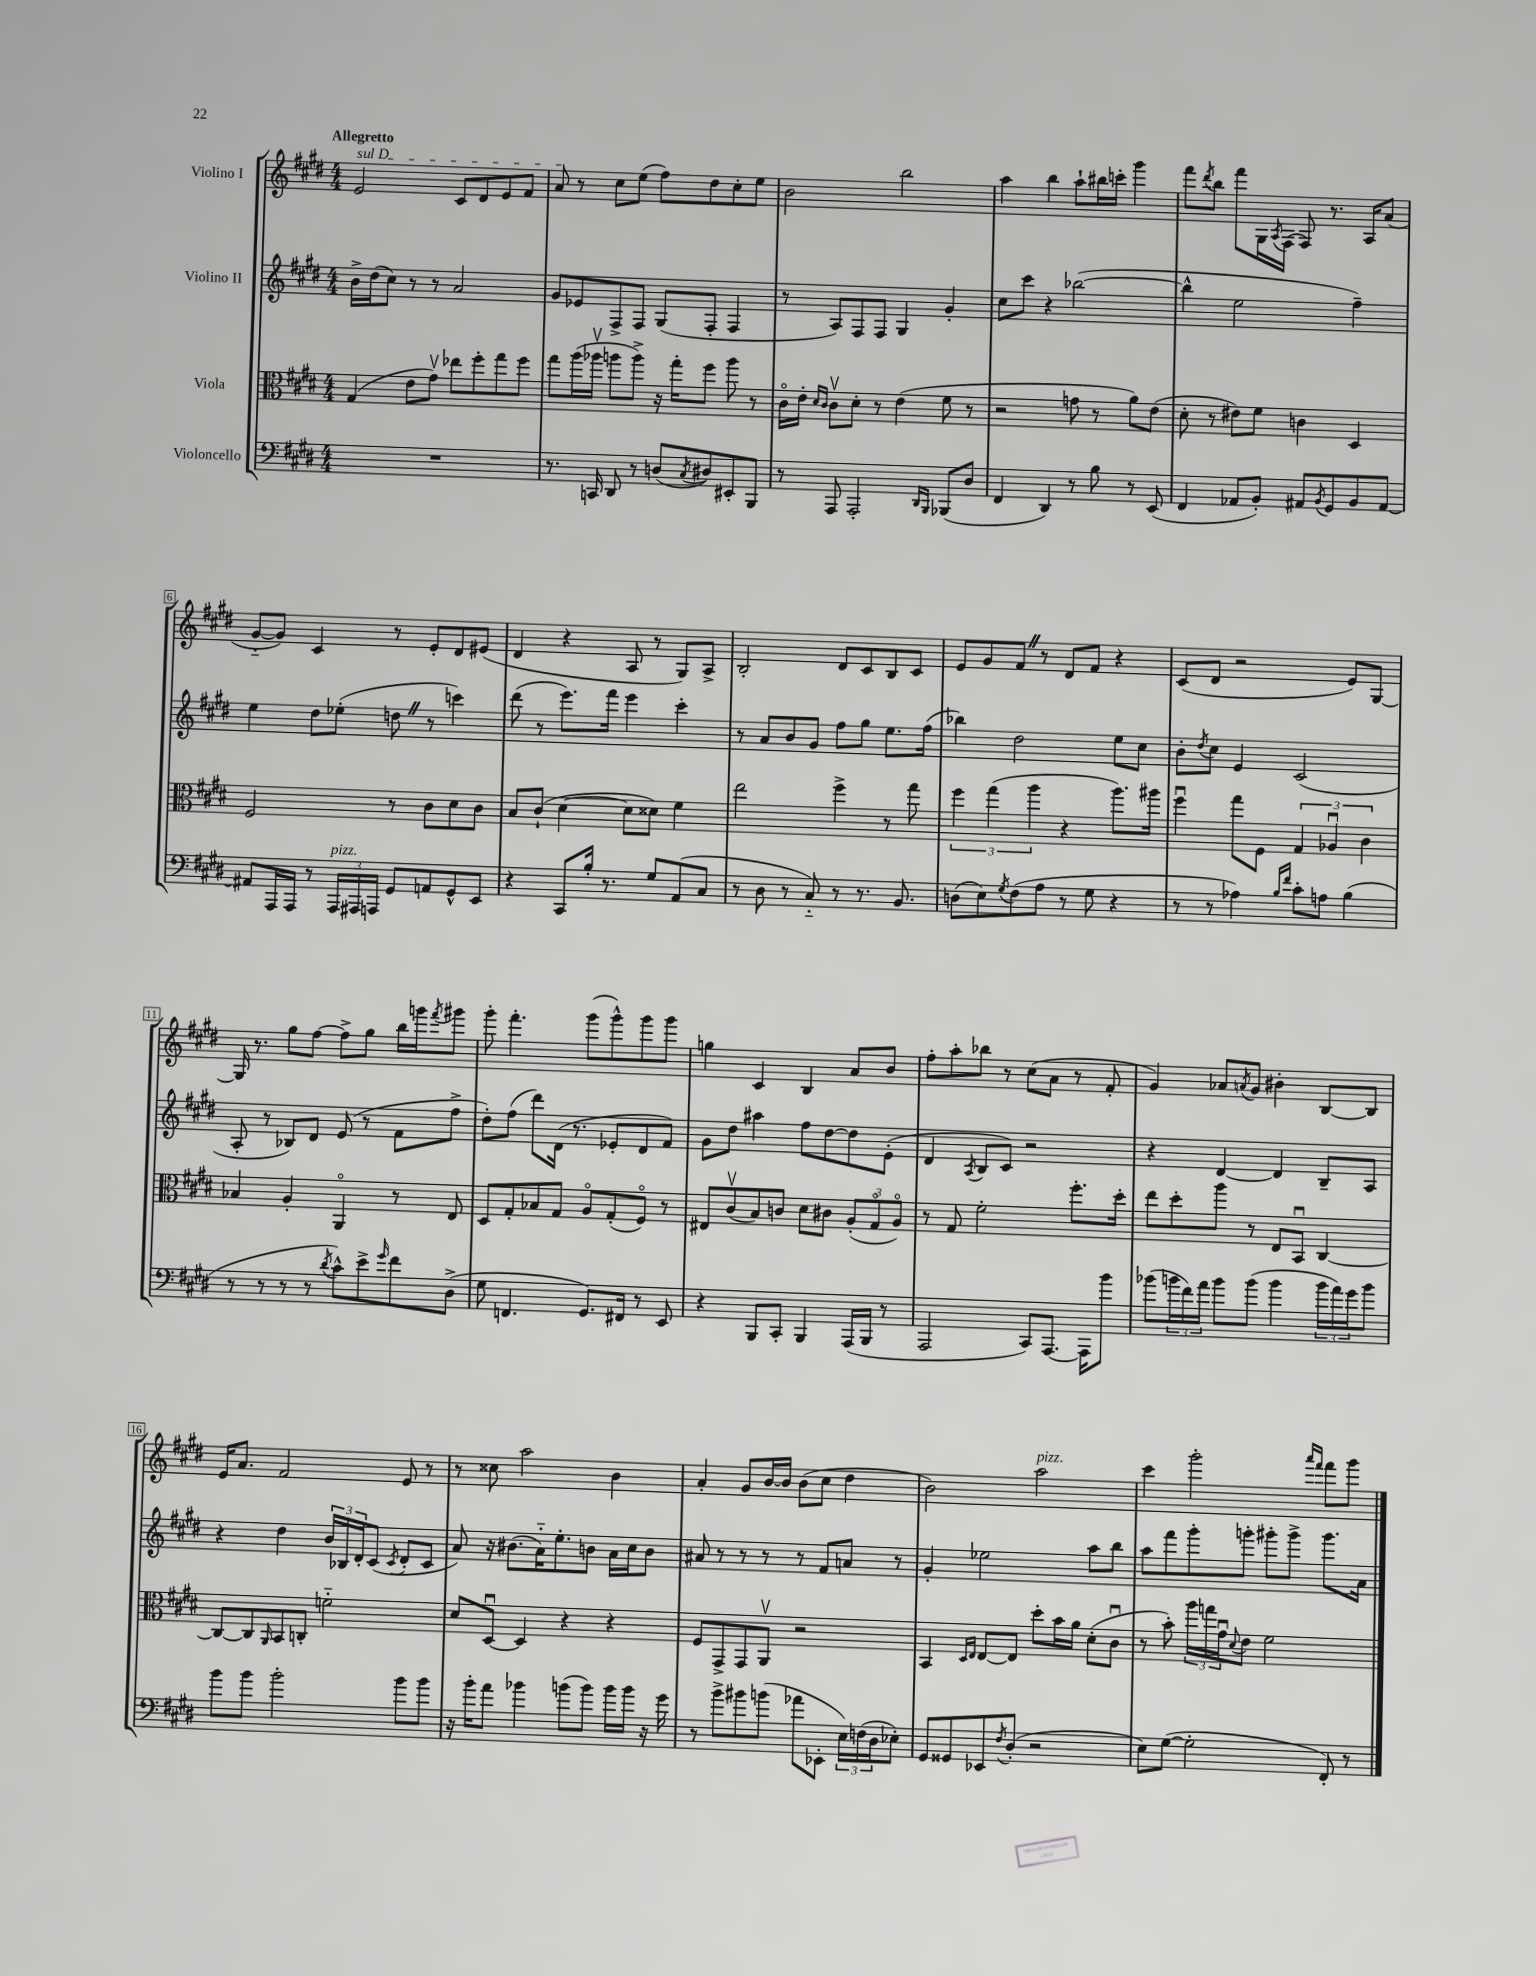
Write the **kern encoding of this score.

**kern	**kern	**kern	**kern
*part4	*part3	*part2	*part1
*staff4	*staff3	*staff2	*staff1
*I"Violoncello	*I"Viola	*I"Violino II	*I"Violino I
*clefF4	*clefC3	*clefG2	*clefG2
*k[f#c#g#d#]	*k[f#c#g#d#]	*k[f#c#g#d#]	*k[f#c#g#d#]
*M4/4	*M4/4	*M4/4	*M4/4
=1	=1	=1	=1
!	!	!	!LO:TX:a:B:t=Allegretto
!	!	!	!LO:TX:a:i:t=sul D
1r	(4G#/	16b^\LL	2e/
.	.	(16dd#\J	.
.	.	8cc#\J)	.
.	8e\L	8r	.
.	8g#v\J)	8r	.
.	8ee-X\L	2a/	8c#/L
.	8ff#'\	.	8d#/
.	8gg#\	.	8e/
.	8ff#\J	.	8f#/J
=2	=2	=2	=2
8.r	8gg#\L	8g#/L	8a/
.	(16aa\L	8e-X/	8r
16CCn/	16aa-Xv\JJ	.	.
8DD#/	8aan\L	8F#^/	8cc#\L
8r	8aa^\J)	8F#/J	(8ee\J
(8Dn/L	16r	(8G#/L	8ff#\L)
.	16gg#'\KL	.	.
8qC#/	.	.	.
8D#X/)	8ff#\J	8F#'/J	8dd#\
8EE#X'/	8aa\	4F#/	8cc#'\
8BBB/J	8r	.	8ee\J
=3	=3	=3	=3
8r	16c#\LL	8r	2b\
.	16e'\JJ	.	.
.	16qqd#/LL	.	.
.	16qqc#/JJ	.	.
8AAA/	8c#v\L	8A/L)	.
2AAA'/	8d#'\J	8F#/	.
.	8r	8F#/J	.
.	(4e\	4G#/	2bb\
16qqDD#/LL	.	.	.
16qqBBB/JJ	.	.	.
(8BBB-X/L	8f#\	4g#'/	.
8D#/J	8r	.	.
=4	=4	=4	=4
4FF#/	2r	8cc#\L	4aa\
.	.	8ccc#\J	.
4DD#/)	.	4r	4bb\
8r	8gn\	([2bb-X\	8aa`\L
8B\	8r	.	16bb#X\L
.	.	.	16cccn'\JJ
8r	8a\L)	.	4ggg#\
(8EE/	(8e\J	.	.
=5	=5	=5	=5
4FF#/	8d#'\	4bb-^^\]	8fff#\L
.	.	.	8qddd#/
.	8r	.	8bb\J
8AA-X/L	8e#X\L)	2ee\	8fff#\L
8BB'/J)	8f#\J	.	16G#\L
.	.	.	8qA/
.	.	.	(16F#\JJ
8AA#X/L	4cn\	.	8F#/)
8qBB/	.	.	.
8GG#/	.	.	8.r
8BB/	4D#/	4ff#~\)	.
.	.	.	16A/KL
[8AA#/J	.	.	(8a/J
!!LO:LB:g=z
=6	=6	=6	=6
8AA#X/L]	2F#/	4ee\	[8g#/L
16AAA/L	.	.	8g#/J])
16AAA/JJ	.	.	.
8r	.	8dd#\L	4c#/
!LO:TX:a:i:t=pizz.	!	!	!
24AAA/LL	.	(8ee-X'\J	.
24AAA#X/	.	.	.
24AAAn/JJ	.	.	.
8GG#/L	8r	8ddnZ\	8r
8AAn/	8c#\L	8r	8e'/L
8GG#^^/	8d#\	4cccn\)	8d#/
8EE/J	8c#\J	.	(8e#X/J
=7	=7	=7	=7
4r	8B/L	(8ddd#\	4d#/
.	(8c#`/J	8r	.
8CC#/L	[4d#\	8.eee\L)	4r
16B'/Jk	.	.	.
8.r	.	16fff#\Jk	.
.	8d#\L]	4eee\	8A/
8G#/L	8d##X\J)	.	8r
(8AA/	4f#\	4ccc#'\	8G#/L)
8C#/J	.	.	8A^/J
=8	=8	=8	=8
8r	2ee\	8r	2B'/
8D#\	.	8a/L	.
8r	.	8b/	.
8C#/)	.	8g#/J	.
8r	4ff#^\	8ff#\L	8d#/L
8.r	.	8gg#\J	8c#/
.	8r	8.ee\L	8B/
8.BB/	.	.	.
.	8gg#\	.	8c#/J
.	.	(16ff#\Jk	.
=9	=9	=9	=9
(8Dn\L	6ff#\	4bb-X\)	8e/L
8E\)	.	.	8g#/
.	(6gg#\	.	.
8qG#/	.	.	.
(8F#\	.	2dd#\	8f#Z/J
.	6aa\	.	.
8A\J	.	.	8r
8r	4r	.	8d#/L
8G#\	.	.	8f#/J
4r	8.aa\L)	8ee\L	4r
.	.	8cc#\J	.
.	16aa#X\Jk	.	.
=10	=10	=10	=10
8r	4ff#u\	8b'\L	(8c#/L
.	.	8qdd#/	.
8r	.	8cc#\J	8d#/J
4A-X\)	8gg#\L	4e/	2r
.	8F#\J	.	.
16qqB/LL	.	.	.
16qqf#/JJ	.	.	.
8c#'\L	6G#/	(2c#/	.
8An\J	.	.	.
.	6A-Xu/	.	.
(4B\	.	.	8e/L)
.	6c#\	.	.
.	.	.	[8G#/J
!!LO:LB:g=z
=11	=11	=11	=11
8r	4B-X/	8A'/	16G#/]
.	.	.	8.r
8r	.	8r	.
8r	4A'/	8B-X/L)	8gg#\L
8r	.	8d#/J	[8ff#\J
8qd#/	.	.	.
8c#^^\L)	4AA/	(8e/	8ff#^\L]
8e^\	.	8r	8gg#\J
16qqg#/	.	.	.
8f#\	8r	8f#\L	16bb\LL
.	.	.	16gggn\J
.	.	.	8qfff#/
(8D#^\J	8E/	8ff#^\J	8ggg#X\J
=12	=12	=12	=12
8G#\	8D#/L	8dd#'\L)	8ggg#'\
4.FFn/	8G#'/	(8ff#\J	4.fff#'\
.	8B-X/	8ddd#\L)	.
.	8G#/J	(16d#\Jk	.
.	.	8.r	.
8.GG#/L)	8A/L	.	(8ggg#\L
.	(8G#'/	8e-X'/L	8ggg#^^\)
16FF#X/Jk	.	.	.
8r	8F#/J)	8d#/	8ggg#\
8EE/	8r	8f#/J)	8ggg#\J
=13	=13	=13	=13
4r	8E#X/L	8g#\L	4ggn\
.	(8c#v/	8dd#\J	.
8BBB/L	8B/)	4aa#X\	4c#/
8CC#'/J	8cn/J	.	.
4BBB/	8d#\L	8ff#\L	4B/
.	8c#X\J	[8dd#\	.
(16AAA/LL	(12A'/L	8dd#\]	8a/L
16BBB/JJ	.	.	.
.	12G#/	.	.
8r	.	(8e'\J	8b/J
.	12A/J)	.	.
=14	=14	=14	=14
2AAA/	8r	4d#/	8ff#'\L
.	8G#/	.	8aa'\
.	.	8qA/	.
.	2f#'\	8B/L	8bb-X\J
.	.	8c#/J)	8r
8CC#/L)	.	2r	(8cc#\L
[8.AAA/J	.	.	8a\J
.	8.ff#'\L	.	8r
16AAA\KL]	.	.	.
8b\J	.	.	8f#'/
.	16dd#'\Jk	.	.
=15	=15	=15	=15
(8b-X\L	8ee\L	4r	4g#/)
24bn\L	8dd#'\	.	.
24f#\)	.	.	.
24a\JJ	.	.	.
8b\L	8aa\J	[4d#/	8a-X/L
.	.	.	8qan/
(8b\J	8r	.	8g#/J
4b\	8E/L	4d#/]	4b#X'\
.	8BBu/J	.	.
24b\LL	[4C#/	8B~/L	[8B/L
24a\)	.	.	.
24g#\J	.	.	.
8b\J	.	8A/J	8B/J]
!!LO:LB:g=z
=16	=16	=16	=16
8b\L	8C#/L_	4r	16e/KL
.	.	.	8.a/J
8b\J	8C#/]	.	.
.	16qqAA/	.	.
2b'\	8BB/	4dd#\	2f#/
.	8Cn'/J	.	.
.	2fn\	24b/LL	.
.	.	24B-X/	.
.	.	24d#'/J	.
.	.	(8c#/J	.
.	.	8qc#/	.
8b\L	.	8d#'/L	8e/
8b\J	.	8c#/J	8r
=17	=17	=17	=17
16r	8d#/L	8a/)	8r
16b'\KL	.	.	.
8a\J	[8D#u/J	16r	8cc##X\
.	.	(8.b#X\L	.
4b-X\	4D#/]	.	2aa\
.	.	16a\K)	.
.	.	8.ee'\	.
(8bn\L	4r	.	.
8b\J)	.	8bn\J	.
16b\LL	4r	16a\LL	4b\
16b\JJ	.	16cc#\J	.
16r	.	8b\J	.
16g#\	.	.	.
=18	=18	=18	=18
8r	8F#/L	8a#X/	4a'/
8b^\L	8GG#^/	8r	.
8b#X\	8GG#/	8r	8g#/L
(8bn\J	8AAv/J	8r	[16b/L
.	.	.	16b/JJ]
8a-X\L	2r	8r	(8b\L
8EE-X'\J	.	8f#/L	8cc#\J
24E\LL)	.	8an/J	4dd#\
(24Fn\	.	.	.
24D#\J	.	.	.
8E-X'\J)	.	8r	.
=19	=19	=19	=19
8GG#/L	4BB/	4g#'/	2b\)
8GG##X/	.	.	.
.	16qqD#/LL	.	.
.	16qqE/JJ	.	.
8EE-X/	[8E/L	2ee-X\	.
8qF#/	.	.	.
(8D#'/J	8E/J]	.	.
!	!	!	!LO:TX:a:i:t=pizz.
2r	8dd#'\L	.	2aa\
.	16b\L	.	.
.	16a\JJ	.	.
.	(8d#'\L	8aa\L	.
.	8c#u\J	8bb\J	.
=20	=20	=20	=20
8E\L)	8r	8aa\L	4ccc#\
([8G#\J	8b'\)	8fff#\	.
2G#'\]	24aa\LL	8ggg#'\	2ggg#'\
.	24ggn\	.	.
.	24g#u\J	.	.
.	8qqd#/	.	.
.	8e\J	8gggn'\J	.
.	2f#\	8ggg#X'\L	.
.	.	8ggg#^\J	.
.	.	.	16qqaaa/LL
.	.	.	16qqfff#/JJ
8FF#'/)	.	8.ggg#\L	8fff#\L
8r	.	.	8ggg#\J
.	.	16a\Jk	.
==	==	==	==
*-	*-	*-	*-
